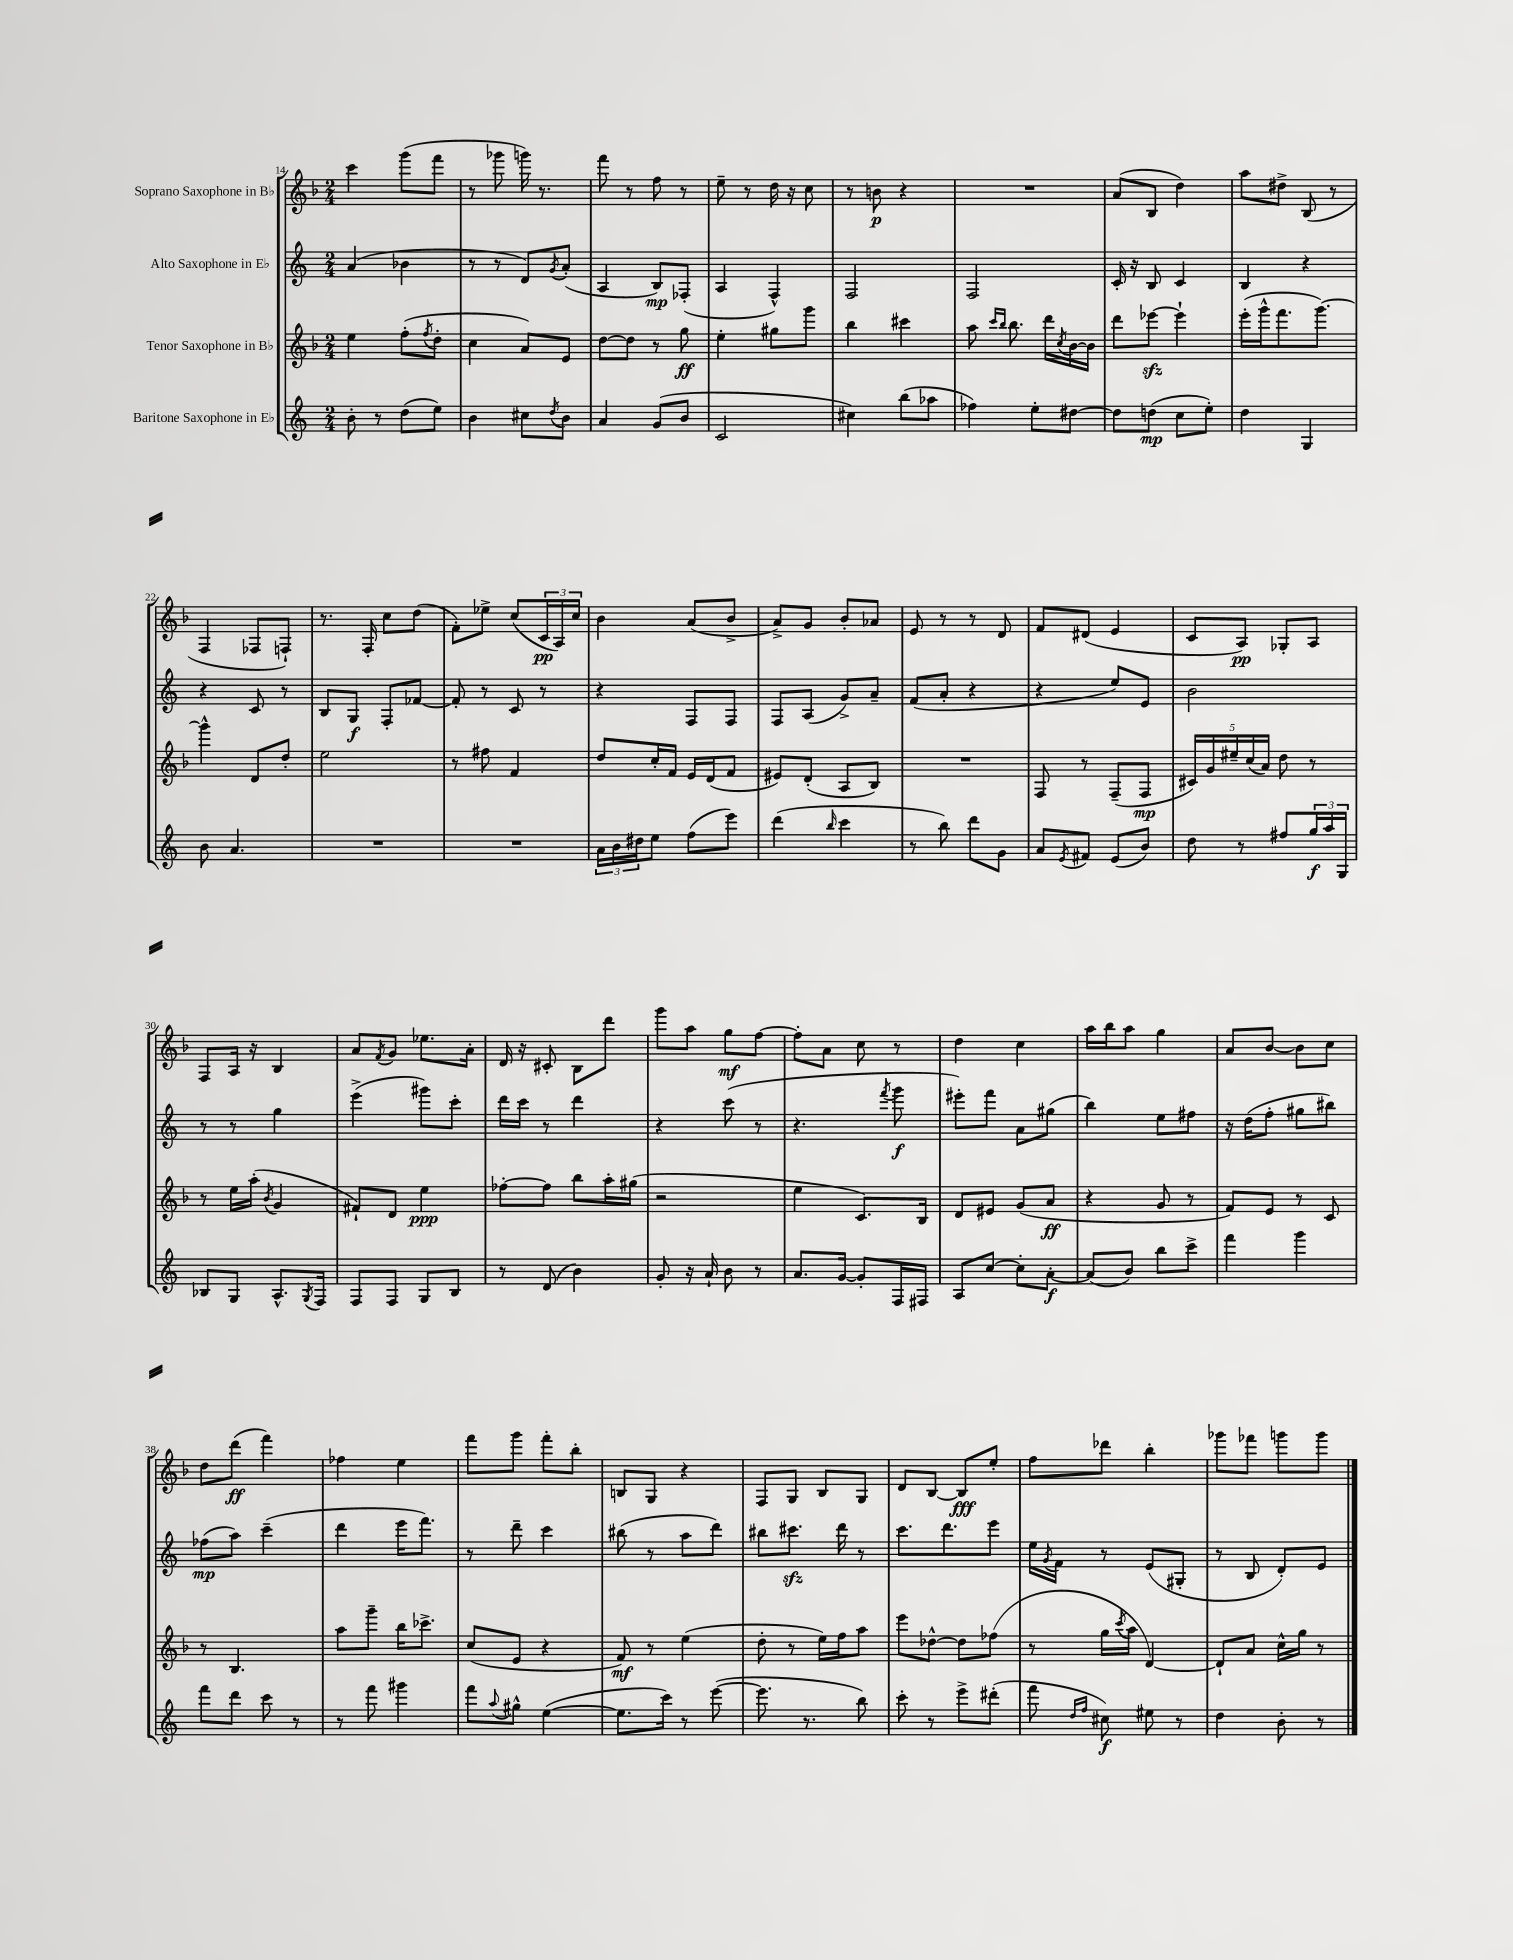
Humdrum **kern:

**kern	**dynam	**kern	**dynam	**kern	**dynam	**kern	**dynam
*part4	*part4	*part3	*part3	*part2	*part2	*part1	*part1
*staff4	*staff4	*staff3	*staff3	*staff2	*staff2	*staff1	*staff1
*I"Baritone Saxophone in E♭	*	*I"Tenor Saxophone in B♭	*	*I"Alto Saxophone in E♭	*	*I"Soprano Saxophone in B♭	*
*clefG2	*	*clefG2	*	*clefG2	*	*clefG2	*
*k[]	*	*k[b-]	*	*k[]	*	*k[b-]	*
*M2/4	*	*M2/4	*	*M2/4	*	*M2/4	*
=14	=14	=14	=14	=14	=14	=14	=14
8b'\	.	4ee\	.	(4a/	.	4ccc\	.
8r	.	.	.	.	.	.	.
(8dd\L	.	(8ff'\L	.	4b-X\	.	(8ggg\L	.
.	.	8qff/	.	.	.	.	.
8ee\J)	.	8dd'\J	.	.	.	8fff\J	.
=15	=15	=15	=15	=15	=15	=15	=15
4b\	.	4cc\	.	8r	.	8r	.
.	.	.	.	8r	.	8ggg-X\	.
8cc#X\L	.	8a/L)	.	8d/L)	.	16gggn\)	.
.	.	.	.	.	.	8.r	.
8qdd/	.	.	.	8qg/	.	.	.
8b\J	.	8e/J	.	(8a'/J	.	.	.
=16	=16	=16	=16	=16	=16	=16	=16
4a/	.	[8dd\L	.	4A/	.	8fff\	.
.	.	8dd\J]	.	.	.	8r	.
(8g/L	.	8r	.	8B/L)	mp	8ff\	.
8b/J	.	8gg\	ff	(8F-X'/J	.	8r	.
=17	=17	=17	=17	=17	=17	=17	=17
2c/	.	4ee'\	.	4A/	.	8ee~\	.
.	.	.	.	.	.	8r	.
.	.	8gg#X\L	.	4F^^/)	.	16dd\	.
.	.	.	.	.	.	16r	.
.	.	8ggg\J	.	.	.	8cc\	.
=18	=18	=18	=18	=18	=18	=18	=18
4cc#X\)	.	4bb-\	.	2F/	.	8r	.
.	.	.	.	.	.	8bn\	p
(8bb\L	.	4ccc#X\	.	.	.	4r	.
8aa-X\J	.	.	.	.	.	.	.
=19	=19	=19	=19	=19	=19	=19	=19
4ff-X\)	.	8aa\	.	2F/	.	2r	.
.	.	16qqccc/LL	.	.	.	.	.
.	.	16qqbb-/JJ	.	.	.	.	.
.	.	8.bb-\	.	.	.	.	.
8ee'\L	.	.	.	.	.	.	.
.	.	16ddd\LL	.	.	.	.	.
.	.	8qcc/	.	.	.	.	.
[8dd#X\J	.	[16b-\	.	.	.	.	.
.	.	16b-\JJ]	.	.	.	.	.
=20	=20	=20	=20	=20	=20	=20	=20
8dd#\L]	.	8ddd\L	.	16c'/	.	(8a/L	.
.	.	.	.	16r	.	.	.
(8ddn\J	mp	[8eee-Xzz\J	.	8B/	.	8B-/J	.
8cc\L	.	4eee-`\]	.	4c/	.	4dd\)	.
8ee'\J)	.	.	.	.	.	.	.
=21	=21	=21	=21	=21	=21	=21	=21
4dd\	.	(16eee'\LL	.	4B/	.	8aa\L	.
.	.	16ggg^^\J	.	.	.	.	.
.	.	8.fff\	.	.	.	8dd#X^\J	.
4G/	.	.	.	4r	.	(8B-/	.
.	.	[8.ggg\J)	.	.	.	.	.
.	.	.	.	.	.	8r	.
!!LO:LB:g=z
=22	=22	=22	=22	=22	=22	=22	=22
8b\	.	4ggg^^\]	.	4r	.	4F/	.
4.a/	.	.	.	.	.	.	.
.	.	8d/L	.	8c/	.	8F-X/L	.
.	.	8dd'/J	.	8r	.	8Fn`/J)	.
=23	=23	=23	=23	=23	=23	=23	=23
2r	.	2ee\	.	8B/L	.	8.r	.
.	.	.	.	8G/J	f	.	.
.	.	.	.	.	.	16F'/	.
.	.	.	.	8F'/L	.	8cc\L	.
.	.	.	.	[8f-X/J	.	(8dd\J	.
=24	=24	=24	=24	=24	=24	=24	=24
2r	.	8r	.	8f-'/]	.	8f'\L)	.
.	.	8ff#X\	.	8r	.	8ee-X^\J	.
.	.	4f/	.	8c/	.	(8cc/L	.
.	.	.	.	8r	.	24c/L	pp
.	.	.	.	.	.	24A/)	.
.	.	.	.	.	.	24cc/JJ	.
=25	=25	=25	=25	=25	=25	=25	=25
24a\LL	.	8dd/L	.	4r	.	4b-\	.
24b\	.	.	.	.	.	.	.
24dd#X\J	.	.	.	.	.	.	.
8ee\J	.	16cc'/L	.	.	.	.	.
.	.	16f/JJ	.	.	.	.	.
(8ff\L	.	16e/LL	.	8F/L	.	(8a/L	.
.	.	(16d/J	.	.	.	.	.
8eee\J)	.	8f/J	.	8F/J	.	8b-^/J	.
=26	=26	=26	=26	=26	=26	=26	=26
(4ddd\	.	8e#X/L)	.	8F/L	.	8a^/L)	.
.	.	(8d'/J	.	(8A/J	.	8g/J	.
16qqbb/	.	.	.	.	.	.	.
4ccc\	.	8A/L	.	8g^/L)	.	8b-'/L	.
.	.	8B-/J)	.	8a~/J	.	8a-X/J	.
=27	=27	=27	=27	=27	=27	=27	=27
8r	.	2r	.	(8f/L	.	8e/	.
8bb\)	.	.	.	8a'/J	.	8r	.
8ddd\L	.	.	.	4r	.	8r	.
8g\J	.	.	.	.	.	8d/	.
=28	=28	=28	=28	=28	=28	=28	=28
8a/L	.	8F/	.	4r	.	8f/L	.
8qe/	.	.	.	.	.	.	.
8f#X/J	.	8r	.	.	.	(8d#X/J	.
(8e/L	.	(8F~/L	.	8ee/L)	.	4e/	.
8b/J)	.	8F/J	mp	8e/J	.	.	.
=29	=29	=29	=29	=29	=29	=29	=29
8dd\	.	20c#X/LL)	.	2b\	.	8c/L	.
.	.	20g/	.	.	.	.	.
.	.	20ee#X~/	.	.	.	.	.
8r	.	.	.	.	.	8A/J)	pp
.	.	(20cc/	.	.	.	.	.
.	.	20a/JJ)	.	.	.	.	.
8ff#X/L	.	8dd\	.	.	.	8G-X'/L	.
24gg/L	f	8r	.	.	.	8A/J	.
24aa/	.	.	.	.	.	.	.
24G/JJ	.	.	.	.	.	.	.
!!LO:LB:g=z
=30	=30	=30	=30	=30	=30	=30	=30
8B-X/L	.	8r	.	8r	.	8F/L	.
8G/J	.	16ee\LL	.	8r	.	16A/Jk	.
.	.	(16aa'\JJ	.	.	.	16r	.
.	.	8qb-/	.	.	.	.	.
8.A^^/L	.	4g/	.	4gg\	.	4B-/	.
8qG/	.	.	.	.	.	.	.
16F/Jk	.	.	.	.	.	.	.
=31	=31	=31	=31	=31	=31	=31	=31
8F/L	.	8f#X`/L)	.	(4eee^\	.	8a/L	.
.	.	.	.	.	.	8qf/	.
8F/J	.	8d/J	.	.	.	8g/J	.
8G/L	.	4ee\	ppp	8ggg#X\L)	.	8.ee-X\L	.
8B/J	.	.	.	8ccc'\J	.	.	.
.	.	.	.	.	.	16a'\Jk	.
=32	=32	=32	=32	=32	=32	=32	=32
8r	.	[8ff-X'\L	.	16ddd\LL	.	16d/	.
.	.	.	.	16ccc\JJ	.	16r	.
(8d/	.	8ff-\J]	.	8r	.	8c#X'/	.
4b\)	.	8bb-\L	.	4ddd\	.	8B-\L	.
.	.	16aa'\L	.	.	.	8ddd\J	.
.	.	(16gg#X\JJ	.	.	.	.	.
=33	=33	=33	=33	=33	=33	=33	=33
8g'/	.	2r	.	4r	.	8ggg\L	.
16r	.	.	.	.	.	8aa\J	.
16a`/	.	.	.	.	.	.	.
8b\	.	.	.	(8ccc\	.	8gg\L	mf
8r	.	.	.	8r	.	[8ff\J	.
=34	=34	=34	=34	=34	=34	=34	=34
8.a/L	.	4ee\	.	4.r	.	8ff'\L]	.
.	.	.	.	.	.	8a\J	.
[16g/Jk	.	.	.	.	.	.	.
8g'/L]	.	8.c/L)	.	.	.	8cc\	.
.	.	.	.	8qfff/	.	.	.
16F/L	.	.	.	8ggg\	f	8r	.
16F#X/JJ	.	16B-/Jk	.	.	.	.	.
=35	=35	=35	=35	=35	=35	=35	=35
8A/L	.	8d/L	.	8eee#X'\L)	.	4dd\	.
[8cc/J	.	8e#X/J	.	8fff\J	.	.	.
8cc'\L]	.	(8g/L	.	8a\L	.	4cc\	.
[8a'\J	f	8a/J	ff	(8gg#X\J	.	.	.
=36	=36	=36	=36	=36	=36	=36	=36
(8a/L]	.	4r	.	4bb\)	.	16aa\LL	.
.	.	.	.	.	.	16bb-\J	.
8b/J)	.	.	.	.	.	8aa\J	.
8bb\L	.	8g/	.	8ee\L	.	4gg\	.
8ccc^\J	.	8r	.	8ff#X\J	.	.	.
=37	=37	=37	=37	=37	=37	=37	=37
4fff\	.	8f/L)	.	16r	.	8a/L	.
.	.	.	.	(16dd\KL	.	.	.
.	.	8e/J	.	8ff'\J	.	[8b-/J	.
4ggg\	.	8r	.	8gg#X\L	.	8b-\L]	.
.	.	8c/	.	8bb#X\J)	.	8cc\J	.
!!LO:LB:g=z
=38	=38	=38	=38	=38	=38	=38	=38
8fff\L	.	8r	.	(8ff-X\L	mp	8dd\L	.
8ddd\J	.	4.B-/	.	8aa\J)	.	(8ddd\J	ff
8ccc\	.	.	.	(4ccc~\	.	4fff\)	.
8r	.	.	.	.	.	.	.
=39	=39	=39	=39	=39	=39	=39	=39
8r	.	8aa\L	.	4ddd\	.	4ff-X\	.
8fff\	.	8ggg~\J	.	.	.	.	.
4ggg#X\	.	16bb-\KL	.	16eee\KL	.	4ee\	.
.	.	8.ccc-X^\J	.	8.fff\J)	.	.	.
=40	=40	=40	=40	=40	=40	=40	=40
8fff\L	.	(8cc/L	.	8r	.	8fff\L	.
8qqaa/	.	.	.	.	.	.	.
8gg#X^^\J	.	8e/J	.	8ddd~\	.	8ggg\J	.
([4ee\	.	4r	.	4ccc\	.	8fff'\L	.
.	.	.	.	.	.	8bb-'\J	.
=41	=41	=41	=41	=41	=41	=41	=41
8.ee\L]	.	8f/)	mf	(8bb#X\	.	8Bn/L	.
.	.	8r	.	8r	.	8G/J	.
16ccc\Jk)	.	.	.	.	.	.	.
8r	.	(4ee\	.	8aa\L	.	4r	.
([8eee\	.	.	.	8ddd\J)	.	.	.
=42	=42	=42	=42	=42	=42	=42	=42
8.eee\]	.	8dd'\	.	8bb#X\L	.	8F/L	.
.	.	8r	.	8.ccc#Xzz\J	.	8G/J	.
8.r	.	.	.	.	.	.	.
.	.	16ee\LL)	.	.	.	8B-/L	.
.	.	16ff\J	.	16ddd\	.	.	.
8bb\)	.	8aa\J	.	8r	.	8G/J	.
=43	=43	=43	=43	=43	=43	=43	=43
8ccc'\	.	8eee\L	.	8.ccc\L	.	8d/L	.
8r	.	[8dd-X^^\J	.	.	.	[8B-/J	.
.	.	.	.	8.ddd\	.	.	.
8eee^\L	.	8dd-\L]	.	.	.	8B-/L]	fff
(8ddd#X'\J	.	(8ff-X\J	.	8eee\J	.	8ee'/J	.
=44	=44	=44	=44	=44	=44	=44	=44
8fff\	.	8r	.	16ee\LL	.	8ff\L	.
.	.	.	.	8qg/	.	.	.
.	.	.	.	16f\JJ	.	.	.
16qqdd/LL	.	.	.	.	.	.	.
16qqff/JJ	.	.	.	.	.	.	.
8cc#X\)	f	16gg\LL	.	8r	.	8ddd-X\J	.
.	.	8qccc/	.	.	.	.	.
.	.	16aa\JJ	.	.	.	.	.
8ee#X\	.	[4d/)	.	(8e/L	.	4bb-'\	.
8r	.	.	.	8G#X'/J	.	.	.
=45	=45	=45	=45	=45	=45	=45	=45
4dd\	.	8d`/L]	.	8r	.	8ggg-X\L	.
.	.	8a/J	.	8B/	.	8fff-X\J	.
8b'\	.	16cc^^\LL	.	8d'/L)	.	8gggn\L	.
.	.	16gg\JJ	.	.	.	.	.
8r	.	8r	.	8e/J	.	8ggg\J	.
==	==	==	==	==	==	==	==
*-	*-	*-	*-	*-	*-	*-	*-
